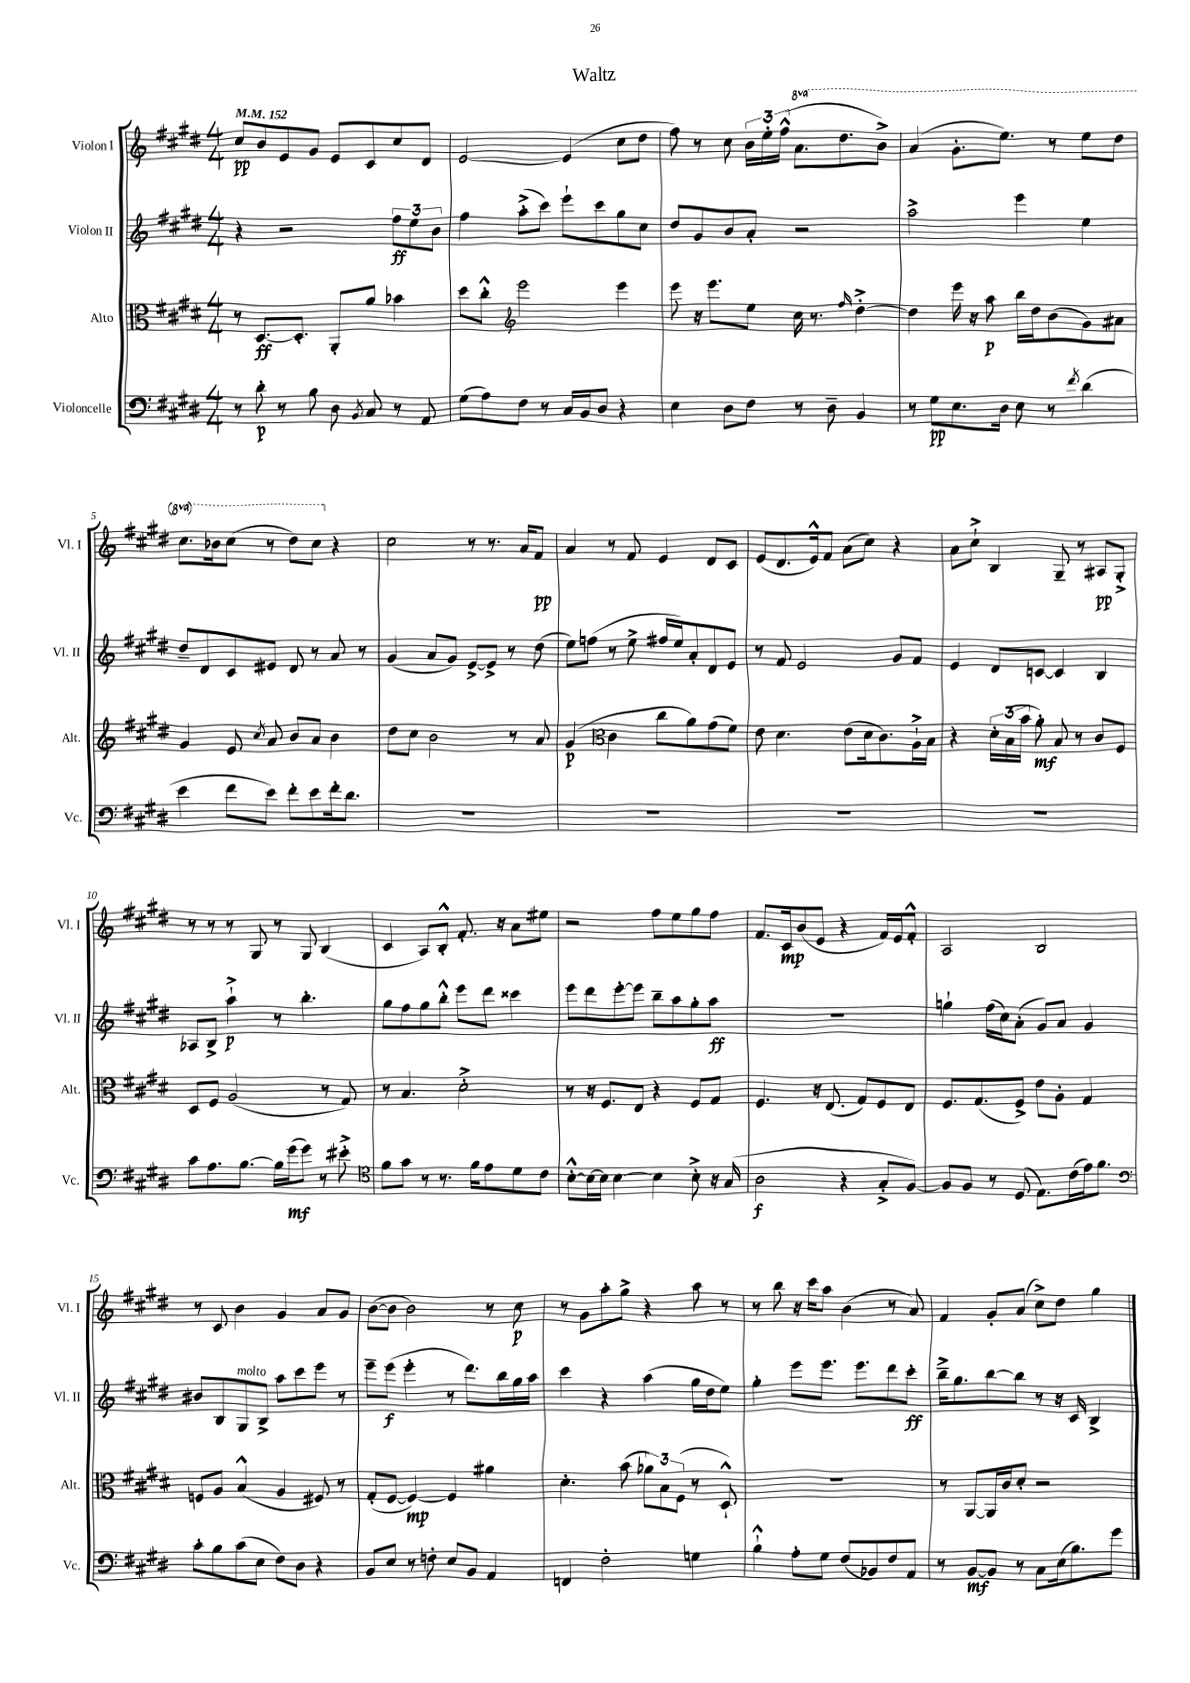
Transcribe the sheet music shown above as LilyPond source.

\header { title = "Waltz" }
<<
\new StaffGroup <<
\new Staff = "s0" \with { instrumentName = "Violon I" shortInstrumentName = "Vl. I" } {
    \clef treble \key e \major \numericTimeSignature \time 4/4 \set Staff.ottavationMarkups = #ottavation-simple-ordinals \tempo 4 = 152
    \autoBeamOff cis''8[\pp b'8 e'8 gis'8] e'8[ cis'8 cis''8 dis'8] |
    e'2~ e'4( cis''8[ dis''8] |
    fis''8) r8 cis''8 \tuplet 3/2 { b'16[ e''16-. fis''16]-^( } \ottava #1 a''8.[ dis'''8. b''8]->) |
    a''4( gis''8.[-. e'''8.]) r8 e'''8[ dis'''8] |
    cis'''8.[ bes''16 cis'''8]( r8 dis'''8[) cis'''8] \ottava #0 r4 |
    cis''2 r8 r8. a'16[ fis'8]\pp |
    a'4 r8 fis'8 e'4 dis'8[ cis'8] |
    e'8[( dis'8. e'16-^) fis'8] a'8[( cis''8]) r4 |
    a'8[ cis''8]-!-> b4 gis8-- r8 ais8[\pp gis8]-.-> |
    r8 r8 r8 gis8 r8 gis8 b4( |
    cis'4 a8[) b8]-.-^ fis'8.-. r16 a'8[ eis''8] |
    r2 fis''8[ e''8 gis''8 fis''8] |
    fis'8.[ cis'16\mp b'8( e'8] r4 fis'16[) e'16 fis'8]-.-^ |
    a2 b2 |
    r8 cis'8 b'4 gis'4 a'8[ gis'8] |
    b'8[~( b'8] b'2) r8 cis''8\p |
    r8 gis'8[ a''8-. gis''8]-> r4 a''8 r8 |
    r8 b''8 r16 cis'''16[ a''8] b'4( r8 a'8) |
    fis'4 gis'8[-. a'8]( cis''8[->) dis''8] gis''4 \bar "|." |
}
\new Staff = "s1" \with { instrumentName = "Violon II" shortInstrumentName = "Vl. II" } {
    \clef treble \key e \major \numericTimeSignature \time 4/4
    \autoBeamOff r4 r2 \tuplet 3/2 { fis''8[\ff e''8 b'8] } |
    fis''4 a''8[-.->( cis'''8]) e'''8[-! cis'''8 gis''8 cis''8] |
    dis''8[ gis'8 b'8 a'8]-. r2 |
    a''2-> e'''4 e''4 |
    dis''8[-- dis'8 cis'8 eis'8] dis'8 r8 a'8 r8 |
    gis'4( a'8[ gis'8]) e'8[~-> e'8]-> r8 dis''8( |
    e''8[) f''8]( r8 e''8-> fis''16[ e''16) a'8-. dis'8 e'8] |
    r8 fis'8 e'2 gis'8[ fis'8] |
    e'4 dis'8[ c'8]~ c'4 b4 |
    aes8[ b8]-> a''4-!->\p r8 b''4.-. |
    gis''8[ fis''8 gis''8 b''8]-.-^ e'''8[ dis'''8] cisis'''4 |
    e'''8[ dis'''8 e'''8~-. e'''8] b''8[-- a''8 gis''8-. a''8]\ff |
    R1 |
    g''4-! fis''16[( cis''16) a'8]-.( gis'8[) a'8] gis'4 |
    bis'8[ b8 gis8^\markup { \italic "molto" } b8]-> a''8[ cis'''8 e'''8] r8 |
    e'''8[-- e'''8]\f( e'''4-. r8 dis'''8.[) b''16 gis''16 a''16] |
    cis'''4 r4 a''4( gis''16[ dis''16 e''8]) |
    gis''4-. e'''8[ e'''8.] e'''8.[ dis'''8 cis'''8]-.\ff |
    b''16[---> gis''8. b''8~ b''8] r8 r16 cis'16 b4-> \bar "|." |
}
\new Staff = "s2" \with { instrumentName = "Alto" shortInstrumentName = "Alt." } {
    \clef alto \key e \major \numericTimeSignature \time 4/4
    \autoBeamOff r8 dis8.[~\ff dis8.]-. a,8[-. a'8] bes'4 |
    dis''8[ cis''8]-.-^ \clef treble e'''2 e'''4 |
    e'''8 r16 e'''8.[ e''8] cis''16 r8. \grace { fis''16 } dis''4~-.-> |
    dis''4 e'''16 r16 a''8\p b''16[ dis''16 b'8( gis'8) ais'8] |
    gis'4 e'8 \acciaccatura { cis''8 } a'8 b'8[ a'8] b'4 |
    dis''8[ cis''8] b'2 r8 a'8 |
    gis'4\p( \clef alto cis'4 cis''8[ a'8) gis'8( fis'8]) |
    e'8 dis'4. e'8[( dis'16 cis'8.) a16-!-> b16] |
    r4 \tuplet 3/2 { dis'16[-. b16( b'16] } a'8-.\mf) b8 r8 cis'8[ fis8] |
    dis8[ fis8] a2( r8 gis8) |
    r8 b4. dis'2-.-> |
    r8 r16 fis8.[ e8] r4 fis8[ gis8] |
    fis4. r16 e8.( gis8[) fis8 e8] |
    fis8.[ gis8.( fis8]->) e'8[ a8]-. gis4 |
    f8[ a8] b4-^( a4 fis8) r8 |
    gis8[-.( fis8]~ fis4~\mp) fis4 ais'4 |
    dis'4.-. b'8( \tuplet 3/2 { aes'8[) b8 fis8]( } r8 dis8-!-^) |
    R1 |
    r8 a,8[~ a,16 cis'16 dis'8]-. r2 \bar "|." |
}
\new Staff = "s3" \with { instrumentName = "Violoncelle" shortInstrumentName = "Vc." } {
    \clef bass \key e \major \numericTimeSignature \time 4/4
    \autoBeamOff r8 dis'8-.\p r8 b8 dis8 \acciaccatura { b,8 } cis8 r8 a,8 |
    gis8[( a8) fis8] r8 cis16[ b,16 dis8] r4 |
    e4 dis8[ fis8] r8 dis8-- b,4 |
    r8 gis8[\pp e8. dis16] e8 r8 \acciaccatura { fis'8 } dis'4( |
    e'4 fis'8[ e'8]) fis'8[-. e'8 fis'16-. dis'8.] |
    R1 |
    R1 |
    R1 |
    R1 |
    cis'8[ a8. b8.]~ b16[ gis'16\mf( gis'8]) r8 eis'8-.-> |
    \clef tenor fis'8[ gis'8] r8 r8. fis'16[ e'8 dis'8 cis'8] |
    b8[~-.-^ b16~ b16] b4~ b4 b8-.-> r16 gis16( |
    a2\f r4 gis8[-.-> fis8]~) |
    fis8[ fis8] r8 dis8( e8.[) cis'16( e'16) fis'8.] |
    \clef bass cis'8[-. b8 cis'8( e8] fis8[) dis8] r4 |
    b,8[ e8] r8 f8-. e8[ b,8] a,4 |
    f,4 fis2-. g4 |
    b4-!-^ a8[-. gis8] fis8[( bes,8) fis8 a,8] |
    r8 b,8[~\mf b,8] r8 cis8[ e16( b8.) gis'8] \bar "|." |
}
>>
>>
